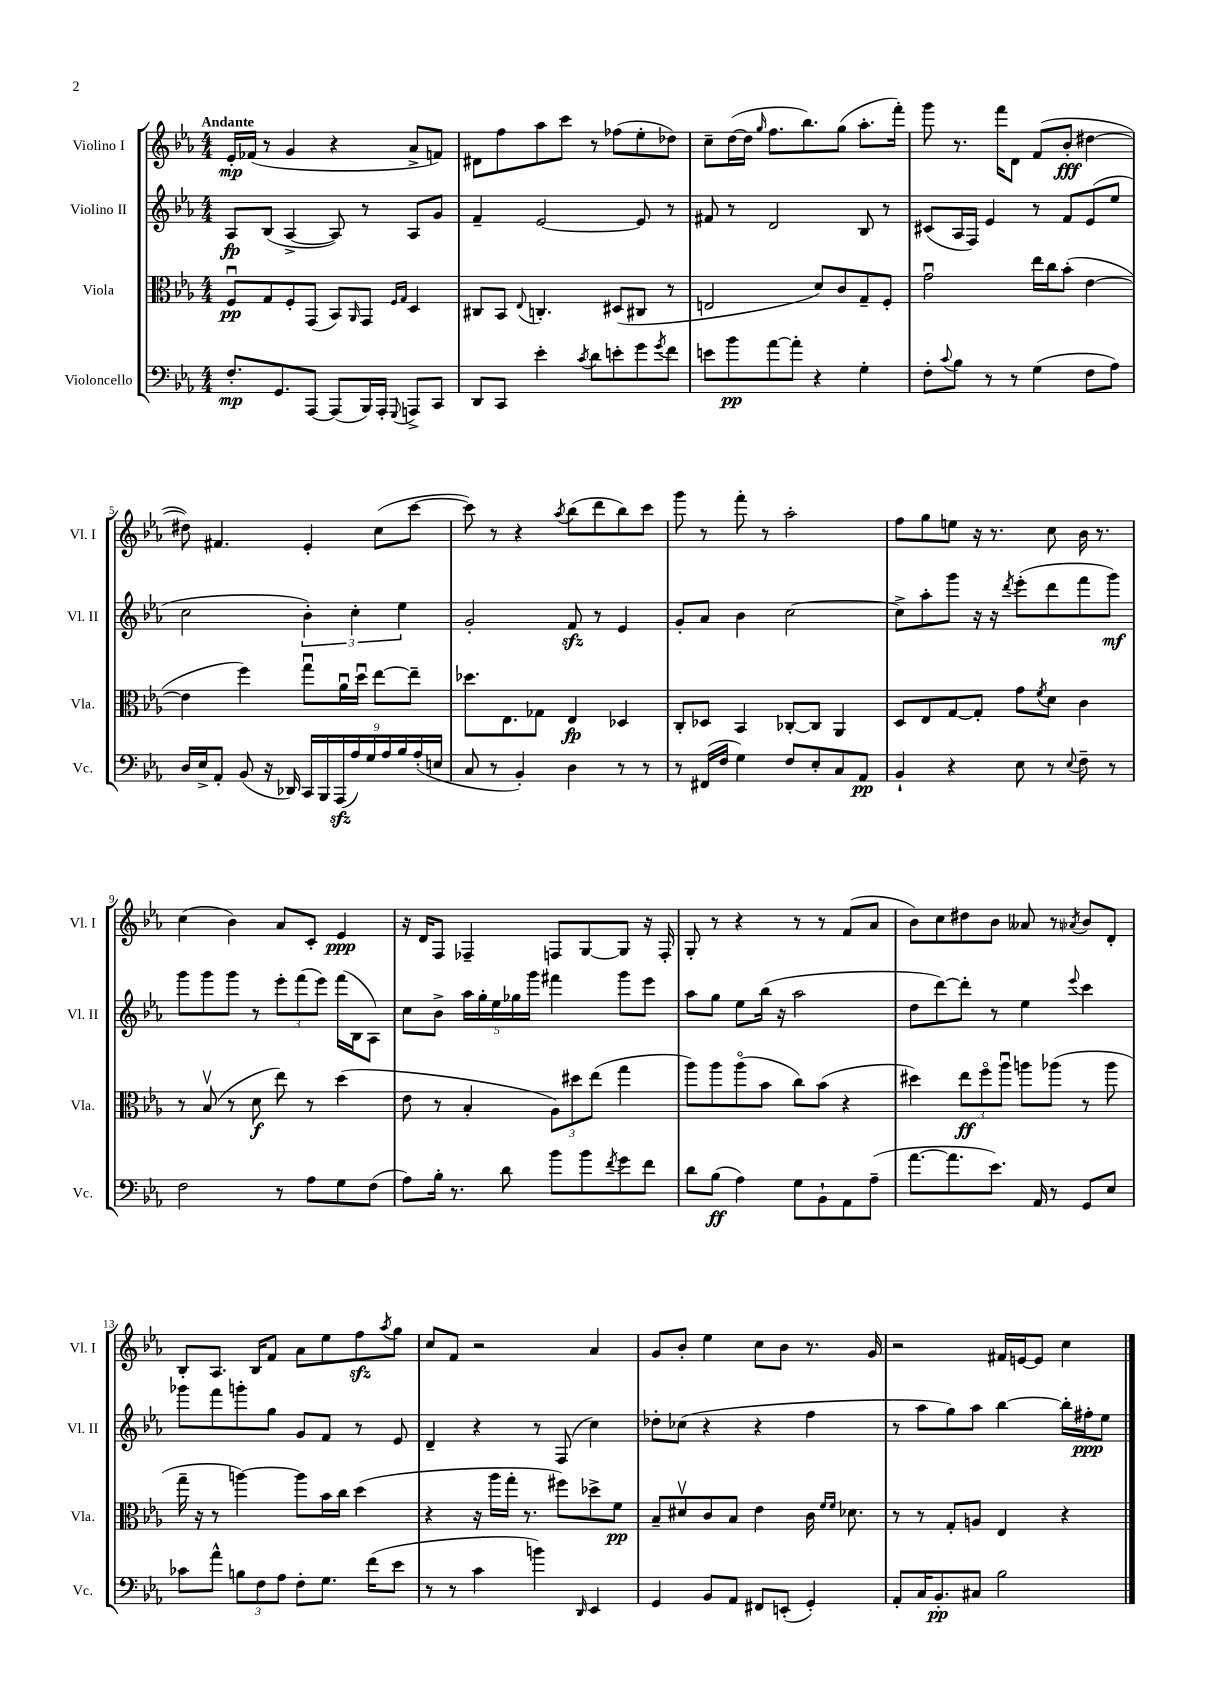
<<
\new StaffGroup <<
\new Staff = "s0" \with { instrumentName = "Violino I" shortInstrumentName = "Vl. I" } {
    \clef treble \key ees \major \numericTimeSignature \time 4/4 \tempo "Andante"
    ees'16-.\mp fes'16( r8 g'4 r4 aes'8-> f'8) |
    dis'8 f''8 aes''8 c'''8 r8 fes''8( ees''8-. des''8) |
    c''8-- d''16~( d''16 \grace { g''16 } f''8. bes''8.) g''8( aes''8.-. f'''16-.) |
    g'''8 r8. f'''16 d'8 f'8( bes'8-.\fff dis''4~ |
    dis''8) fis'4. ees'4-. c''8( c'''8~ |
    c'''8) r8 r4 \acciaccatura { aes''8 } bes''8( d'''8 bes''8) c'''8 |
    g'''8 r8 f'''8-. r8 aes''2-. |
    f''8 g''8 e''8 r16 r8. c''8 bes'16 r8. |
    c''4( bes'4) aes'8 c'8-. ees'4\ppp |
    r16 d'16 f8 fes4-- f8 g8~ g8 r16 f16-. |
    g8-. r8 r4 r8 r8 f'8( aes'8 |
    bes'8) c''8 dis''8 bes'8 aeses'8 r8 \acciaccatura { aes'8 } bes'8 d'8-. |
    bes8-. aes8. bes16 f'8 aes'8 ees''8 f''8\sfz \acciaccatura { aes''8 } g''8 |
    c''8 f'8 r2 aes'4 |
    g'8 bes'8-. ees''4 c''8 bes'8 r8. g'16 |
    r2 fis'16 e'16~ e'8 c''4 \bar "|." |
}
\new Staff = "s1" \with { instrumentName = "Violino II" shortInstrumentName = "Vl. II" } {
    \clef treble \key ees \major \numericTimeSignature \time 4/4
    aes8\fp bes8( aes4~-> aes8) r8 aes8 g'8 |
    f'4-- ees'2~ ees'8 r8 |
    fis'8 r8 d'2 bes8 r8 |
    cis'8( aes16 f16) ees'4 r8 f'8 ees'8( ees''8 |
    c''2 \tuplet 3/2 { bes'4-.) c''4-. ees''4 } |
    g'2-. f'8\sfz r8 ees'4 |
    g'8-. aes'8 bes'4 c''2~ |
    c''8-> aes''8-. g'''8 r16 r16 \acciaccatura { d'''8 } ees'''8-.( d'''8 f'''8 g'''8\mf) |
    g'''8 g'''8 g'''8 r8 \tuplet 3/2 { ees'''8-. f'''8( ees'''8) } f'''16( bes16 aes8) |
    c''8 bes'8-> \tuplet 5/4 { aes''16 g''16-. ees''16 ges''16 g'''16 } fis'''4 g'''8 ees'''8 |
    aes''8 g''8 ees''8 bes''16( r16 aes''2 |
    d''8 d'''8~) d'''8-. r8 ees''4 \appoggiatura { ees'''8 } c'''4 |
    ges'''8 f'''8 g'''8-. g''8 g'8 f'8 r8 ees'8 |
    d'4-- r4 r8 f8( c''4) |
    des''8-. ces''8( r4 r4 f''4 |
    r8 aes''8 g''8) aes''8 bes''4~ bes''16-. fis''16-.\ppp ees''8 \bar "|." |
}
\new Staff = "s2" \with { instrumentName = "Viola" shortInstrumentName = "Vla." } {
    \clef alto \key ees \major \numericTimeSignature \time 4/4
    f8\downbow\pp g8 f8-. g,8( bes,8) \grace { aes,16 } g,8 \grace { f16 g16 } d4 |
    cis8 bes,8 \appoggiatura { ees8 } c4.-. dis8( cis8 r8 |
    e2 d'8) c'8 g8-- f8-. |
    g'2\downbow ees''16 c''16 bes'8-.( ees'4~ |
    ees'4 f''4) g''8\downbow aes'16\downbow d''16\downbow ees''8~ ees''8-- |
    des''8. ees8. ges8 ees4\fp des4 |
    c8-. des8 bes,4 ces8~-. ces8 aes,4 |
    d8 ees8 g8~ g8-. g'8 \acciaccatura { f'8 } d'8 c'4 |
    r8 bes8\upbow( r8 d'8\f ees''8) r8 d''4( |
    ees'8 r8 bes4-. \tuplet 3/2 { aes8) dis''8 ees''8( } g''4 |
    aes''8) aes''8 aes''8\flageolet( bes'8 c''8) bes'8( r4 |
    dis''4) \tuplet 3/2 { ees''8\ff f''8\flageolet aes''8\downbow } a''8 aes''8( r8 aes''8 |
    g''16-- r16 r8 a''4~) a''8 bes'16 c''16 d''4( |
    r4 r16 aes''16 g''16-. r8. fis''8) des''8-> f'8\pp |
    bes8-- dis'8\upbow c'8 bes8 ees'4 c'16 \grace { f'16 f'16 } des'8. |
    r8 r8 g8-. a8 ees4 r4 \bar "|." |
}
\new Staff = "s3" \with { instrumentName = "Violoncello" shortInstrumentName = "Vc." } {
    \clef bass \key ees \major \numericTimeSignature \time 4/4
    f8.-.\mp g,8. aes,,8~ aes,,8( bes,,16) aes,,16-. \appoggiatura { g,,8 } a,,8-> c,8 |
    d,8 c,8 ees'4-. \acciaccatura { c'8 } d'8 e'8-. g'8 \acciaccatura { g'8 } f'8 |
    e'8 bes'8\pp aes'8~ aes'8-. r4 g4-. |
    f8-. \appoggiatura { c'8 } bes8 r8 r8 g4( f8 aes8) |
    d16 ees16-> aes,8-. bes,8( r16 des,16) \tuplet 9/8 { c,16 bes,,16 aes,,16\sfz( aes16) g16 aes16 bes16 aes16-.( e16 } |
    c8 r8 bes,4-.) d4 r8 r8 |
    r8 fis,16( f16 g4) f8 ees8-. c8 aes,8\pp |
    bes,4-! r4 ees8 r8 \appoggiatura { ees8 } f8-- r8 |
    f2 r8 aes8 g8 f8( |
    aes8) bes16-. r8. d'8 bes'8 bes'8 \acciaccatura { f'8 } g'8 f'8 |
    d'8 bes8\ff( aes4) g8 bes,8-! aes,8 aes8--( |
    aes'8.~ aes'8. ees'8.) aes,16 r8 g,8 ees8 |
    ces'8 aes'8-^ \tuplet 3/2 { b8 f8 aes8 } f8-. g8. f'16( ees'8 |
    r8 r8 c'4 b'4) \grace { d,16 } ees,4 |
    g,4 bes,8 aes,8 fis,8 e,8-.( g,4-.) |
    aes,8-. c16 bes,8.-.\pp cis8 bes2 \bar "|." |
}
>>
>>
